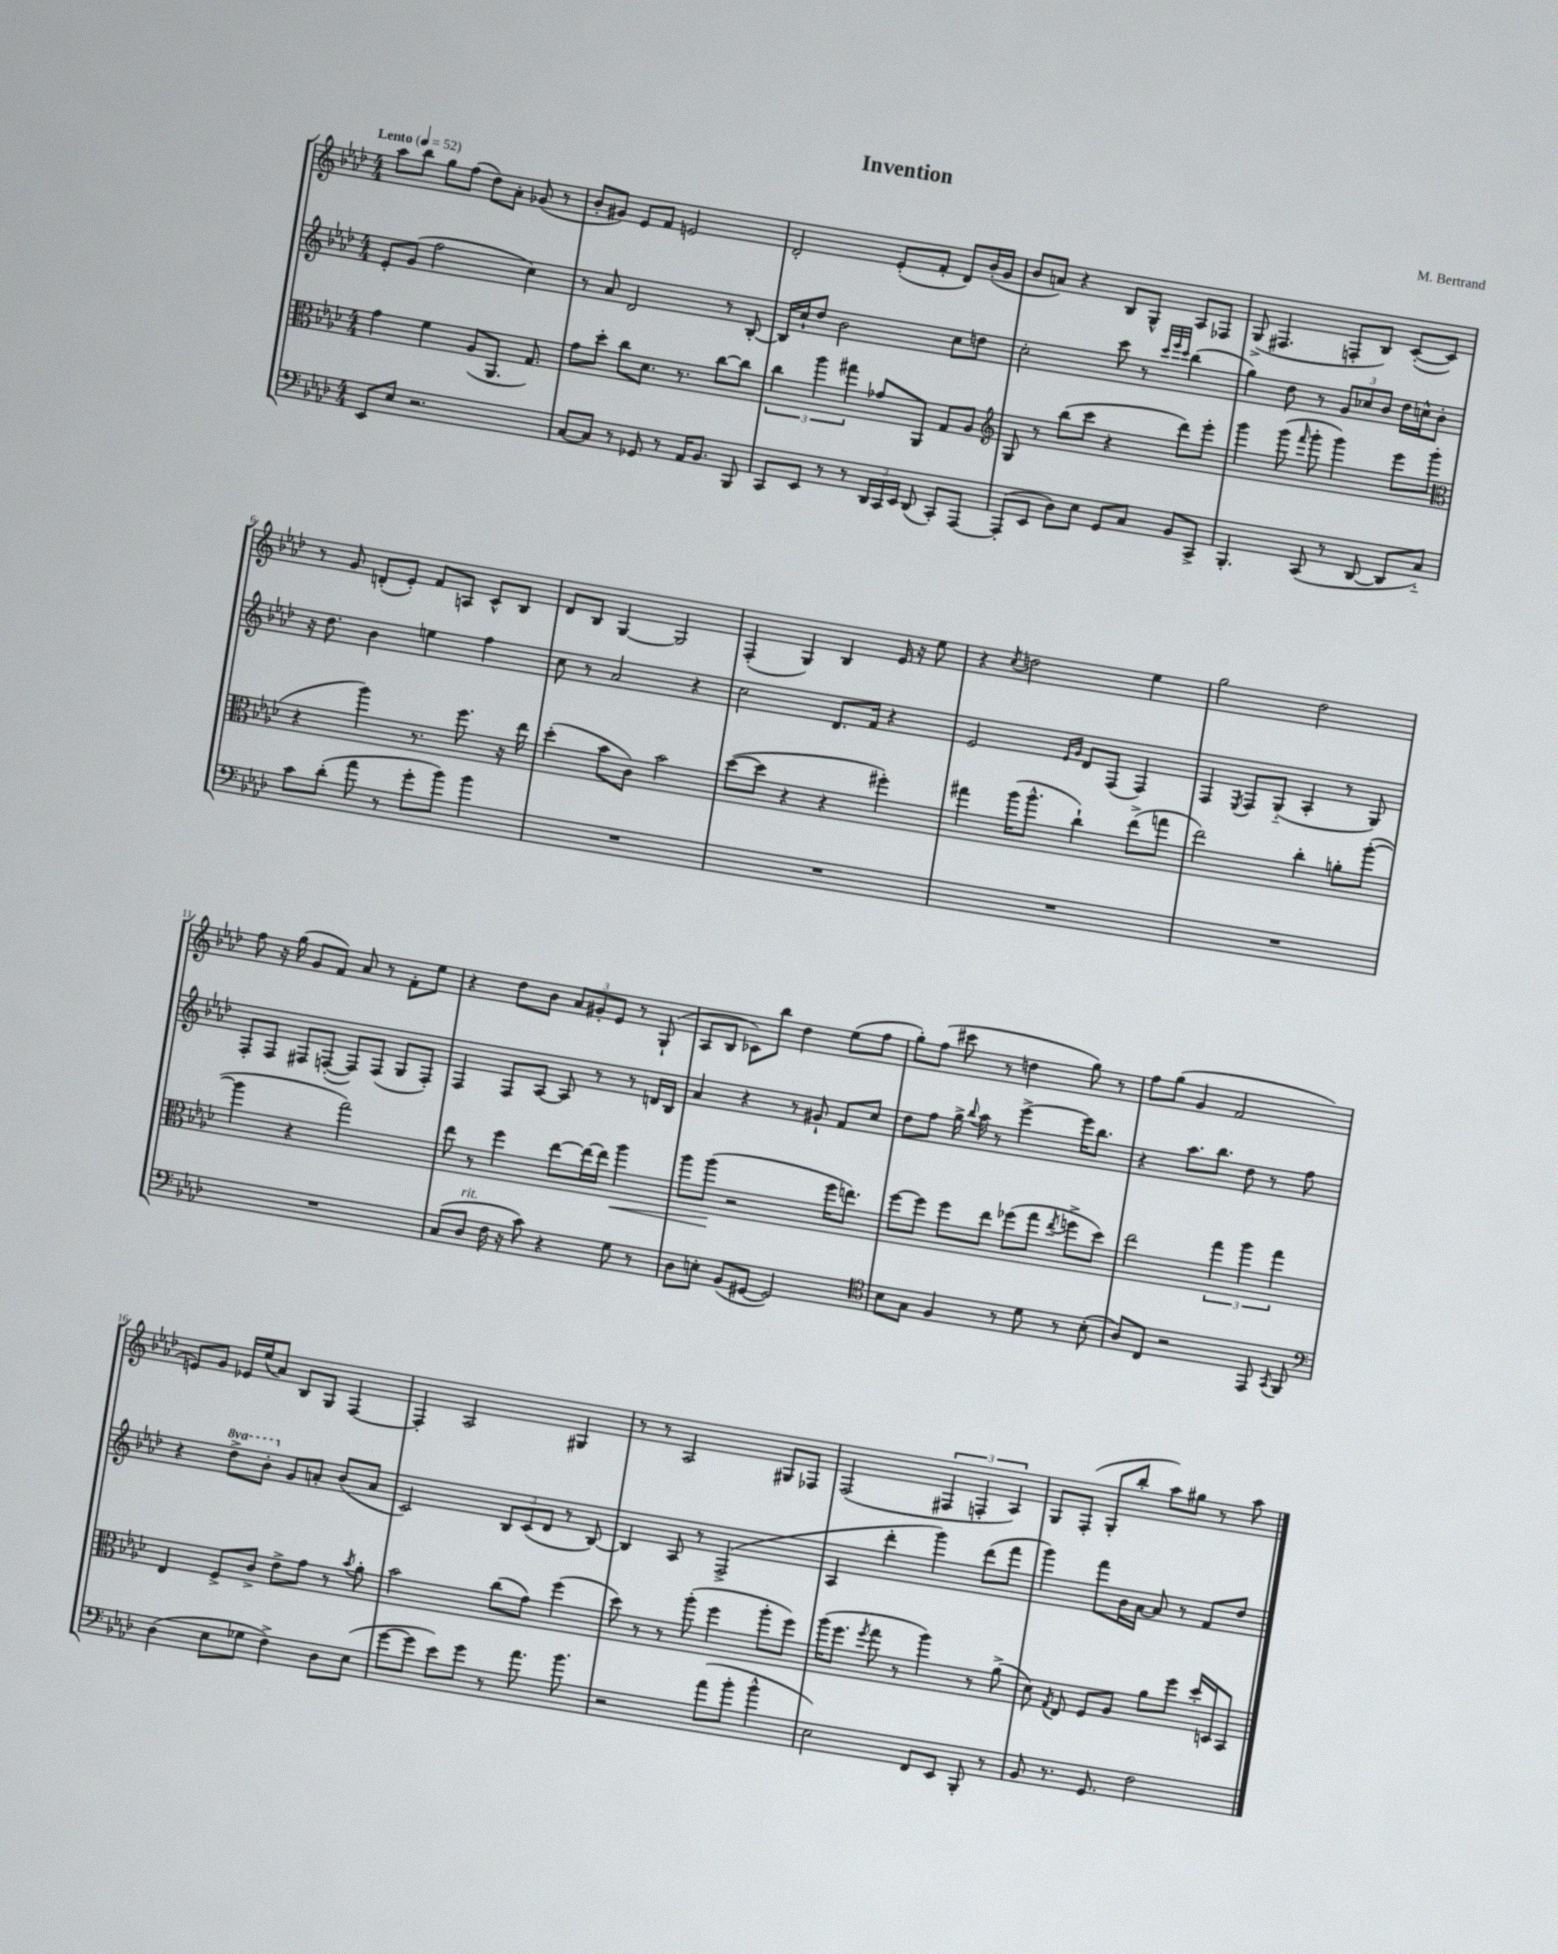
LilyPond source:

\header { title = "Invention" composer = "M. Bertrand" }
<<
\new StaffGroup <<
\new Staff = "s0" {
    \clef treble \key aes \major \numericTimeSignature \time 4/4 \tempo "Lento" 4 = 52
    \autoBeamOff aes''8[ bes''8] g''8[ f''8]( des''8[) aes'8]-. ges'8( r8 |
    bes'8[-. gis'8]) ees'8[ f'8] e'2 |
    des'2-. ees'8[-.( f'8]-. des'8[) bes'16-.( g'16] |
    bes'8[ a'8]) r4 bes8[ g8]-^ aes8[ fes8] |
    g8->( fis4. f8[-. bes8]) c'8[~-.( c'8]) |
    r8 g'8 d'8[-.( ees'8]-.) f'8[ a8] c'8[-^ bes8] |
    des'8[ bes8] g4~ g2 |
    f4-.( g4) bes4 ees'16 r16 ees''8 |
    r4 \acciaccatura { c''8 } d''2 ees''4 |
    g''2 des''2 |
    f''8 r16 g''16( g'8[ f'8]) aes'8 r8 f'8[-. ees''8] |
    r4 des''8[ bes'8] \tuplet 3/2 { aes'8[ gis'8-. ees'8] } r8 g8-!( |
    aes8[ bes8] ces'8[) bes''8] des''4 ees''8[( f''8] |
    g''8[-.) f''8]( cis'''8 r8 d''4 g''8) r8 |
    f''8[ g''8]( g'4 f'2 |
    e'8[) g'8] ees'16[ ees''16( aes'8]) bes8[ g8] f4~ |
    f4-. aes2 gis4 |
    r8 r8 aes2 gis8[ fes8] |
    f2( \tuplet 3/2 { fis4 f4-. aes4) } |
    g8[ f8]-.( g8[-. bes''8]-. aes''8[) gis''8] r8 aes''8 \bar "|." |
}
\new Staff = "s1" {
    \clef treble \key aes \major \numericTimeSignature \time 4/4 \set Staff.ottavationMarkups = #ottavation-simple-ordinals
    \autoBeamOff ees'8[-. g'8]( f''2 c''4) |
    r8 aes'8 des'2 r8 bes8~-. |
    bes16[ c''16-! des''8] bes'2 c''8[ d''8] |
    c''2-. c'''8 r8 \grace { c'''32[ ees'''32 c'''32] } bes''4( |
    g''4) des''8 r8 \tuplet 3/2 { g'8[ ces''8 bes'8] } des''16[ c''16-^ bes'8]-. |
    r16 des''8. bes'4 e''4 f''4 |
    c''8 r8 aes'2 r4 |
    c''2 des'8.[ f'16] r4 |
    ees'2 \grace { ees'16[ g'16] } des'8[ f8]( f4) |
    f4 \acciaccatura { ees8 } f8[ g8]-_( aes4-. r8 g8) |
    f8[-. f8] fis8[ f8]~-.( f8[) f8]( g8[ f8]-.) |
    f4 f8[ aes8]~ aes8 r8 r8 d'16[ bes16] |
    aes'4 r4 r8 gis'8-! f'8[ c''8] |
    des''8[ f''8] g''16-> \appoggiatura { bes''8 } aes''16 r8 ees'''4~-> ees'''16[ bes''8.] |
    r4 aes''8.[ bes''8.] des''8 r8 f''8 |
    r4 \ottava #1 des'''8[-> bes''8]-. \ottava #0 g'8[ a'8]-. bes'8[( a'8] |
    c'2) \tuplet 3/2 { bes8[ c'8( des'8] } r8 bes8~) |
    bes4 aes8 r8 f2->( |
    aes4 des'''4-. g'''4) des'''8[( f'''8] |
    g'''4) f'''8[ bes'16 aes'16]~ aes'8 r8 f'8[ des''8] \bar "|." |
}
\new Staff = "s2" {
    \clef alto \key aes \major \numericTimeSignature \time 4/4
    \autoBeamOff g'4 f'4 aes8[( aes,8.] g8.) |
    g'8[ des''8]-. c''8[ des'8.] r8. c''8[~ c''8] |
    \tuplet 3/2 { c''4 aes''4 gis''4 } ges'8[ aes,8] g8[ aes8] |
    \clef treble g8 r8 bes''8[( c'''8] r4 des'''8[) ees'''8]-. |
    g'''4 g'''8( \grace { f'''16 } g'''8-. g'''4) ees'''8[ g'''8]( |
    \clef alto r4 aes''4) r8. f''8. r16 ees''16 |
    des''4-.( bes'8[ c'8]) bes'2 |
    des''8[~( des''8] r4 r4 fis''4-.) |
    gis''4 aes''16[( aes''8.]-^ c''4-!) ees''8[->( g''8] |
    ees''2) c''4-. a'8[-. aes''8]~-.( |
    aes''4 r4 g''2) |
    ees''8 r8 f''4 ees''8[~ ees''16~ ees''16] aes''4\< |
    aes''8[ aes''8]\!( r2 f''16[ e''8.]) |
    f''8[~ f''8] f''8[ ees''8] fes''8[( g''8] \acciaccatura { ees''8 } f''8[-> des''8]) |
    ees''2 \tuplet 3/2 { g''4 aes''4 g''4 } |
    ees4 f8[-> c'8]-> ees'8[-> g'8] r8 \acciaccatura { bes'8 } aes'8-. |
    bes'2 c''8[( g'8]) f''4( |
    des''8) r8 r8 aes''8-.( f''4 aes''8[-. f''8]) |
    aes''16[( f''8.] \acciaccatura { f''8 } g''8 r8 aes''4) r8 aes'8->( |
    des'8) \acciaccatura { g8 } ees8 f8[ aes8] aes'8[ f''8] des''16[-. d16 bes,8] \bar "|." |
}
\new Staff = "s3" {
    \clef bass \key aes \major \numericTimeSignature \time 4/4
    \autoBeamOff ees,8[ ees8] r2. |
    c8[~ c8] r8 ges,8 r8 aes,16[ bes,8.] bes,,8 |
    c,8[ ees,8] r8 r8 \tuplet 3/2 { des,16[ c,16 ees,16] } des,8( c,8[-.) aes,,8]~ |
    aes,,8[-.( ees,8] des8[) ees8] g,8[ c8] bes,8[ c,8]-> |
    bes,,4.-. c,8( r8 des,8~ des,8[ c8]-_) |
    c'8[ des'8]-.( aes'8 r8 g'8[-. bes'8]) bes'4 |
    R1 |
    R1 |
    R1 |
    R1 |
    R1 |
    c8[( des8]^\markup { \italic "rit." } f16 r16 c'8) r4 g8 r8 |
    des8[ e8]-. bes,8[( gis,8]~ gis,2) |
    \clef tenor bes8[ g8] f4 r8 des'8 r8 bes8-.( |
    aes8[) c8] r2 ees,8 \acciaccatura { g,8 } f,8 |
    \clef bass des4( ees8[ ges8] f4->) des8[ ees8]( |
    g'8[~ g'8] ees'8[) g'8] r8 aes'8. bes'8. |
    r2 aes'8[( bes'8]-. bes'4-^ |
    ees2) f,8[ ees,8] bes,,8-. r8 |
    bes,8 r8. g,8. f2 \bar "|." |
}
>>
>>
